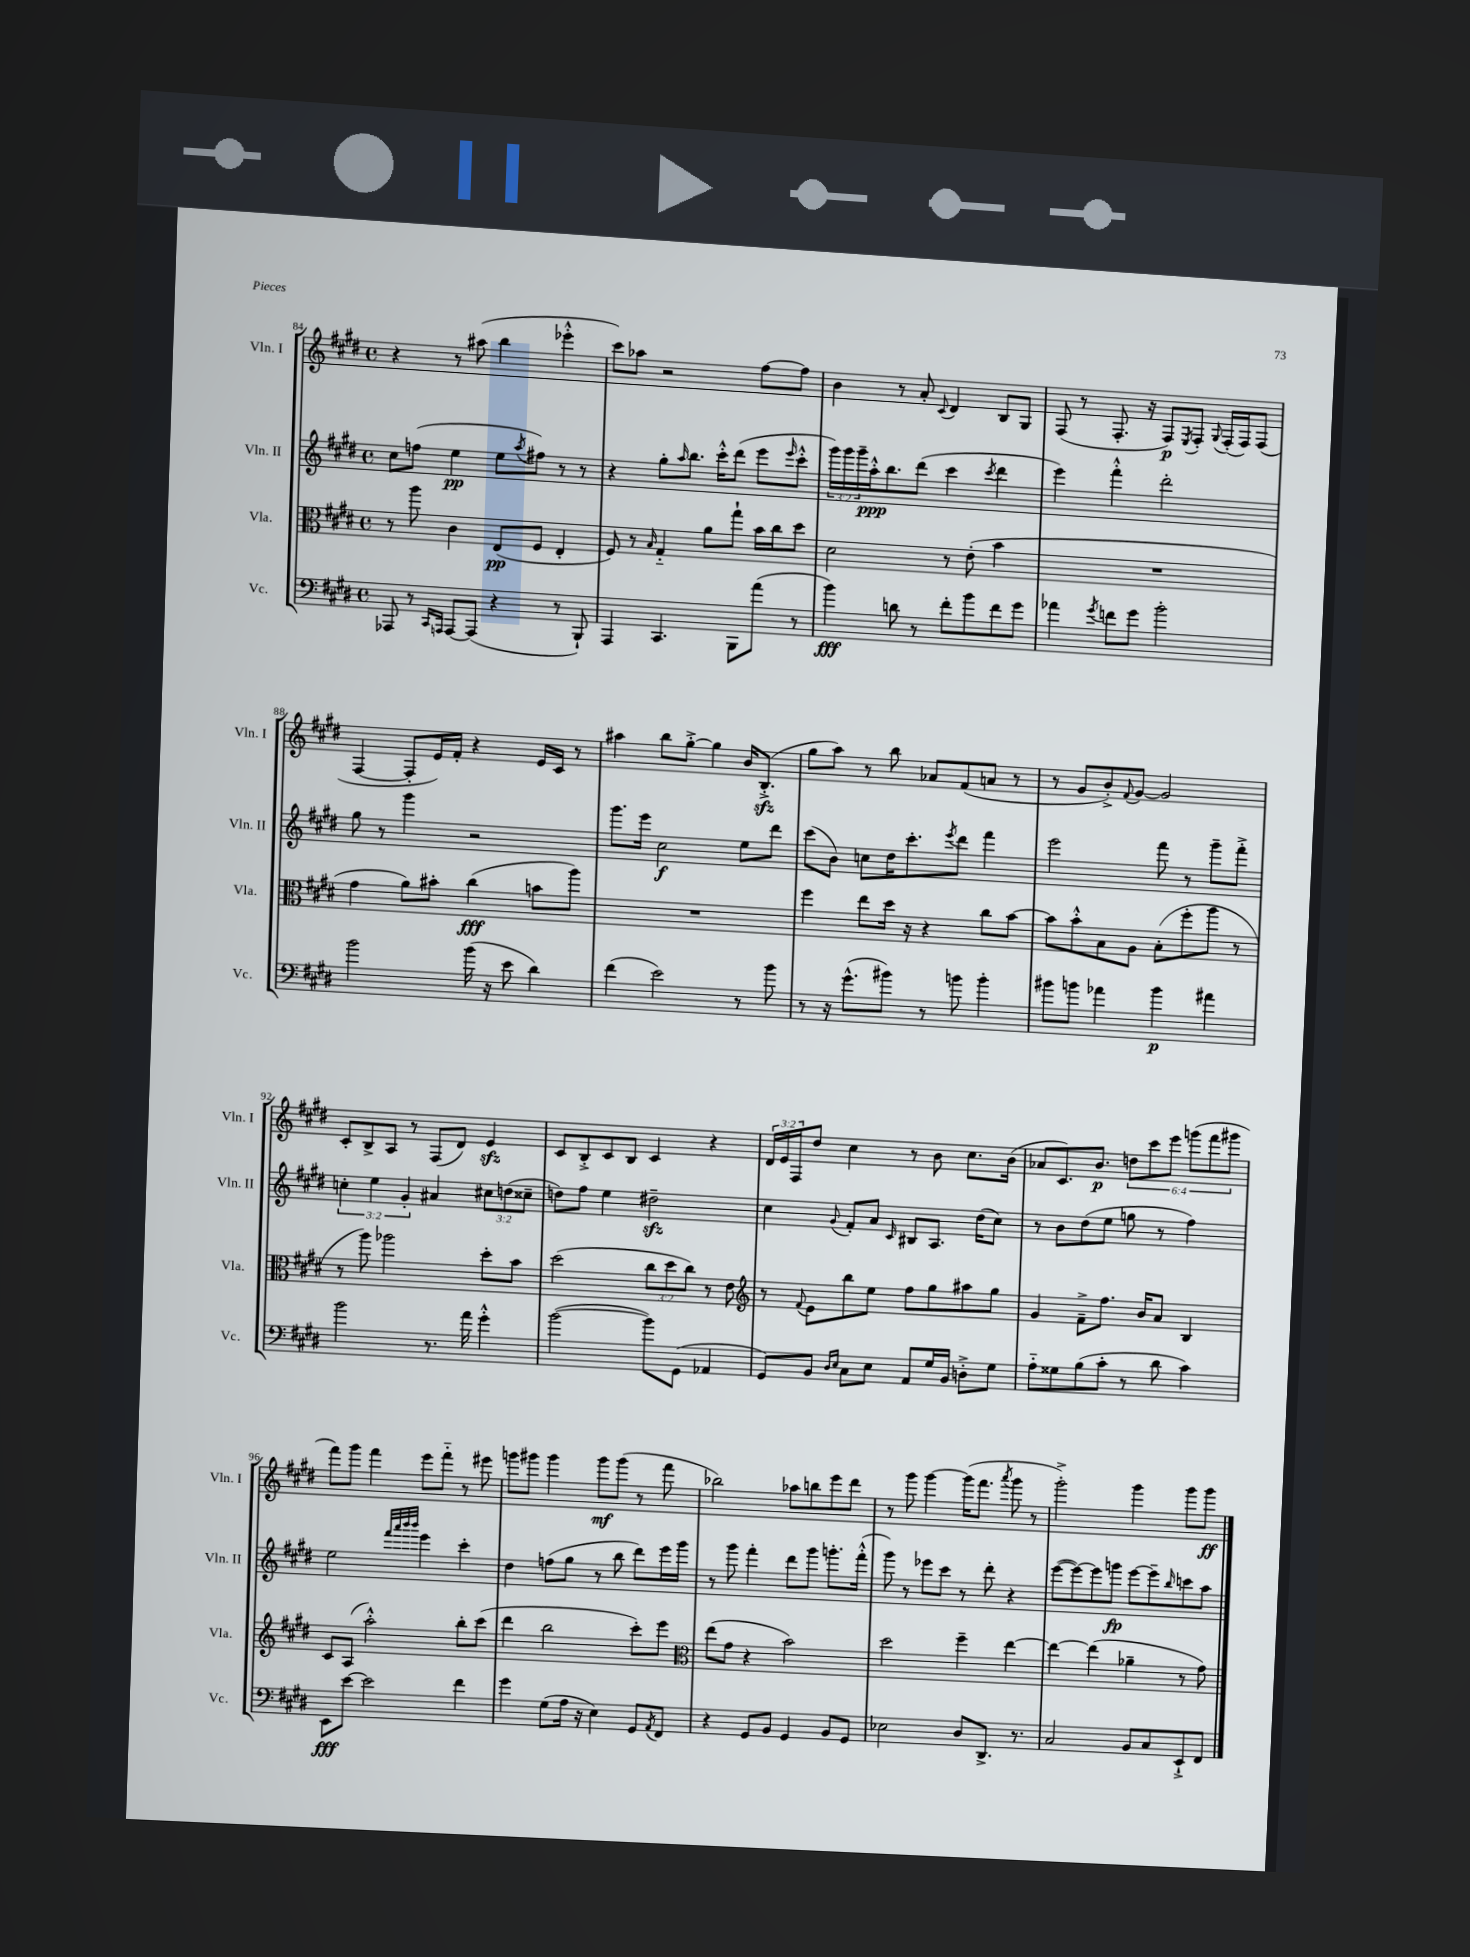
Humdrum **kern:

**kern	**dynam	**kern	**dynam	**kern	**dynam	**kern	**dynam
*part4	*part4	*part3	*part3	*part2	*part2	*part1	*part1
*staff4	*staff4	*staff3	*staff3	*staff2	*staff2	*staff1	*staff1
*I"Vc.	*	*I"Vla.	*	*I"Vln. II	*	*I"Vln. I	*
*I'Vc.	*	*I'Vla.	*	*I'Vln. II	*	*I'Vln. I	*
*clefF4	*	*clefC3	*	*clefG2	*	*clefG2	*
*k[f#c#g#d#]	*	*k[f#c#g#d#]	*	*k[f#c#g#d#]	*	*k[f#c#g#d#]	*
*M4/4	*	*M4/4	*	*M4/4	*	*M4/4	*
*met(c)	*	*met(c)	*	*met(c)	*	*met(c)	*
=84	=84	=84	=84	=84	=84	=84	=84
8AAA-X/	.	8r	.	8cc#\L	.	4r	.
8r	.	8aa\	.	(8ffn\J	.	.	.
16qqCC#/LL	.	.	.	.	.	.	.
16qqAAAn/JJ	.	.	.	.	.	.	.
[8AAA/L	.	4c#\	.	4ee\	pp	8r	.
(8AAA/J]	.	.	.	.	.	(8aa#X\	.
4r	.	(8E/L	pp	8ee\L	.	4bb\	.
.	.	.	.	8qaa/	.	.	.
.	.	8F#/J	.	8ff#X\J)	.	.	.
8r	.	4E'/	.	8r	.	4eee-X'^^\	.
8BBB`/)	.	.	.	8r	.	.	.
=85	=85	=85	=85	=85	=85	=85	=85
4AAA/	.	8F#/)	.	4r	.	8ccc#\L)	.
.	.	8r	.	.	.	8aa-X\J	.
.	.	16qqB/	.	.	.	.	.
4.CC#/	.	4G#/	.	8gg#'\L	.	2r	.
.	.	.	.	16qqaa/	.	.	.
.	.	.	.	8.bb\J	.	.	.
.	.	8a\L	.	.	.	.	.
.	.	.	.	16ccc#'^^\KL	.	.	.
8BBB\L	.	8gg#`\J	.	(8ddd#\J	.	.	.
(8a\J	.	16b\LL	.	8eee\L	.	[8ff#\L	.
.	.	16cc#\J	.	.	.	.	.
.	.	.	.	16qqeee/	.	.	.
8r	.	8dd#\J	.	8ccc#'^^\J	.	8ff#\J]	.
=86	=86	=86	=86	=86	=86	=86	=86
4b\)	fff	2d#\	.	24ggg#\LL)	.	4b\	.
.	.	.	.	24ggg#\	.	.	.
.	.	.	.	24ggg#~\	.	.	.
.	.	.	.	16aa'^^\J	ppp	.	.
.	.	.	.	8.bb\	.	.	.
8dn\	.	.	.	.	.	8r	.
8r	.	.	.	(8ddd#\J	.	8a'/	.
.	.	.	.	.	.	8qqc#/	.
8f#'\L	.	8r	.	4ccc#\	.	4d#/	.
8b\	.	(8e'\	.	.	.	.	.
.	.	.	.	8qccc#/	.	.	.
8f#\	.	4b\	.	4ddd#\	.	8B/L	.
8g#\J	.	.	.	.	.	8G#/J	.
=87	=87	=87	=87	=87	=87	=87	=87
4a-X\	.	1r	.	4eee\)	.	(8F#/	.
.	.	.	.	.	.	8r	.
8qg#/	.	.	.	.	.	.	.
8fn\L	.	.	.	4fff#'^^\	.	8.F#'/	.
8g#\J	.	.	.	.	.	.	.
.	.	.	.	.	.	16r	.
2b'\	.	.	.	2ddd#'\	.	8F#/L)	p
.	.	.	.	.	.	8qE/	.
.	.	.	.	.	.	8F#'/J	.
.	.	.	.	.	.	8qqG#/	.
.	.	.	.	.	.	(16F#'/LL	.
.	.	.	.	.	.	16F#/J)	.
.	.	.	.	.	.	(8F#/J	.
!!LO:LB:g=z
=88	=88	=88	=88	=88	=88	=88	=88
2b\	.	4g#\	.	8gg#\	.	[4F#/	.
.	.	.	.	8r	.	.	.
.	.	8a\L)	.	4ggg#\	.	8F#'/L]	.
.	.	8b#X'\J	.	.	.	16e/L)	.
.	.	.	.	.	.	16f#'/JJ	.
(16b\	.	(4cc#\	fff	2r	.	4r	.
16r	.	.	.	.	.	.	.
8e\	.	.	.	.	.	.	.
4d#\)	.	8bn\L	.	.	.	16e/LL	.
.	.	.	.	.	.	16c#/JJ	.
.	.	8aa\J)	.	.	.	8r	.
=89	=89	=89	=89	=89	=89	=89	=89
(4f#\	.	1r	.	8.ggg#\L	.	4aa#X\	.
.	.	.	.	16eee\Jk	.	.	.
2e\)	.	.	.	2cc#\	f	8bb\L	.
.	.	.	.	.	.	[8gg#'^\J	.
.	.	.	.	.	.	4gg#\]	.
8r	.	.	.	8ee\L	.	16b/KL	.
.	.	.	.	.	.	(8.Bzz'^/J	.
8b\	.	.	.	8ddd#\J	.	.	.
=90	=90	=90	=90	=90	=90	=90	=90
8r	.	4ff#\	.	(8ccc#\L	.	8gg#\L	.
16r	.	.	.	8b\J)	.	8aa\J)	.
(8.g#^^\L	.	.	.	.	.	.	.
.	.	8ee\L	.	8ccn\L	.	8r	.
8b#X\J)	.	16dd#\Jk	.	16dd#\K	.	8bb\	.
.	.	16r	.	8.ccc#'\	.	.	.
8r	.	4r	.	.	.	8a-X/L	.
.	.	.	.	8qeee/	.	.	.
8bn\	.	.	.	8ddd#\J	.	(8f#/	.
4b'\	.	8cc#\L	.	4fff#\	.	8an/J	.
.	.	[8b\J	.	.	.	8r	.
=91	=91	=91	=91	=91	=91	=91	=91
8b#X\L	.	8b\L]	.	2eee\	.	8r	.
8bn\J	.	8b'^^\	.	.	.	8g#/L	.
4a-X\	.	8B\	.	.	.	8b'^/)	.
.	.	.	.	.	.	8qqf#/	.
.	.	8A\J	.	.	.	[8g#/J	.
4b\	p	(8B'\L	.	8fff#\	.	2g#/]	.
.	.	8ff#'\	.	8r	.	.	.
4a#X\	.	8aa\J	.	8ggg#~\L	.	.	.
.	.	8r	.	8fff#'^\J	.	.	.
!!LO:LB:g=z
=92	=92	=92	=92	=92	=92	=92	=92
2b\	.	8r	.	6ccn'\	.	8c#'/L	.
.	.	8aa\)	.	.	.	8B^/	.
.	.	.	.	6ee\	.	.	.
.	.	2aa-X\	.	.	.	8A/J	.
.	.	.	.	6g#'/	.	.	.
.	.	.	.	.	.	8r	.
8.r	.	.	.	4a#X/	.	(8F#/L	.
.	.	.	.	.	.	8d#/J)	.
16a\	.	.	.	.	.	.	.
4g#'^^\	.	8dd#'\L	.	12cc#X\L	.	4ezz/	.
.	.	.	.	(12ddn\	.	.	.
.	.	8b\J	.	.	.	.	.
.	.	.	.	12cc##X~\J	.	.	.
=93	=93	=93	=93	=93	=93	=93	=93
([2b\	.	(2dd#\	.	8ddn\L)	.	8c#/L	.
.	.	.	.	8ff#\J	.	8B'^/	.
.	.	.	.	4ee\	.	8c#/	.
.	.	.	.	.	.	8B/J	.
8b\L])	.	12cc#\L	.	2dd#Xzz~\	.	4c#/	.
.	.	12dd#\	.	.	.	.	.
(8GG#\J	.	.	.	.	.	.	.
.	.	12cc#\J)	.	.	.	.	.
4AA-X/	.	8r	.	.	.	4r	.
.	.	8e\	.	.	.	.	.
=94	=94	=94	=94	=94	=94	=94	=94
*	*	*clefG2	*	*	*	*	*
8GG#/L)	.	8r	.	4cc#\	.	24d#/LL	.
.	.	.	.	.	.	24e/	.
.	.	.	.	.	.	24F#/J	.
.	.	8qqf#/	.	.	.	.	.
8BB/J	.	8e\L	.	.	.	8dd#/J	.
16qqD#/LL	.	.	.	.	.	.	.
16qqE/JJ	.	.	.	8qqg#/	.	.	.
8C#\L	.	8bb\	.	8f#'/L	.	4cc#\	.
8E\J	.	8ee\J	.	8a/J	.	.	.
.	.	.	.	16qqc#/	.	.	.
8AA/L	.	8ff#\L	.	8B#X/L	.	8r	.
16G#/L	.	8gg#\	.	8.A/J	.	8b\	.
16BB/JJ	.	.	.	.	.	.	.
8Dn'^\L	.	8aa#X\	.	.	.	8.cc#\L	.
.	.	.	.	(16dd#\KL	.	.	.
8G#\J	.	8gg#\J	.	8cc#\J)	.	.	.
.	.	.	.	.	.	(16b\Jk	.
=95	=95	=95	=95	=95	=95	=95	=95
8A\L	.	4g#/	.	8r	.	8a-X/L	.
8G##X\	.	.	.	8b\L	.	8.c#/)	.
(8B\	.	8f#~^\L	.	(8dd#\	.	.	.
.	.	.	.	.	.	8.b/J	p
8c#'\J	.	8.ff#\J	.	8ee\J	.	.	.
8r	.	.	.	8ggn\	.	12ddn\L	.
.	.	16b/KL	.	.	.	.	.
.	.	.	.	.	.	12ccc#\	.
8d#\	.	8a/J	.	8r	.	.	.
.	.	.	.	.	.	12eee\J	.
4c#\)	.	4B/	.	4ff#\)	.	(12gggn\L	.
.	.	.	.	.	.	12fff#\	.
.	.	.	.	.	.	12ggg#X\J	.
!!LO:LB:g=z
=96	=96	=96	=96	=96	=96	=96	=96
8EE\L	fff	8c#/L	.	2ee\	.	8fff#\L)	.
[8e\J	.	(8A/J	.	.	.	8ggg#\J	.
2e\]	.	2aa'^^\)	.	.	.	4fff#\	.
.	.	.	.	32qqfff#/LLL	.	.	.
.	.	.	.	32qqaaa/	.	.	.
.	.	.	.	32qqbbb/	.	.	.
.	.	.	.	32qqbbb/JJJ	.	.	.
.	.	.	.	4eee\	.	8eee\L	.
.	.	.	.	.	.	8fff#\J	.
4f#\	.	8bb'\L	.	4ccc#'\	.	8r	.
.	.	(8ccc#\J	.	.	.	8eee#X\	.
=97	=97	=97	=97	=97	=97	=97	=97
4g#\	.	4ddd#\	.	4dd#\	.	8gggn\L	.
.	.	.	.	.	.	8ggg#X\J	.
(8G#\L	.	2bb\	.	(8ffn\L	.	4ggg#\	.
16A\Jk	.	.	.	8gg#\J	.	.	.
16r	.	.	.	.	.	.	.
4E\)	.	.	.	8r	.	8ggg#\L	mf
.	.	.	.	8bb\	.	(8ggg#\J	.
8GG#/L	.	8ccc#'\L)	.	8ddd#\L)	.	8r	.
8qAA/	.	.	.	.	.	.	.
8FF#/J	.	8eee\J	.	16eee\L	.	8fff#\	.
.	.	.	.	16ggg#\JJ	.	.	.
=98	=98	=98	=98	=98	=98	=98	=98
*	*	*clefC3	*	*	*	*	*
4r	.	(8ee\L	.	8r	.	2bb-X\)	.
.	.	8g#\J	.	8ggg#\	.	.	.
8GG#/L	.	4r	.	4fff#'\	.	.	.
8BB/J	.	.	.	.	.	.	.
4GG#/	.	2b\)	.	8ddd#\L	.	8aa-X\L	.
.	.	.	.	8ggg#\J	.	8bbn\	.
8BB/L	.	.	.	8.gggn'\L	.	8eee\	.
8GG#/J	.	.	.	.	.	8ddd#\J	.
.	.	.	.	(16fff#'^^\Jk	.	.	.
=99	=99	=99	=99	=99	=99	=99	=99
2E-X\	.	2dd#\	.	8ggg#\)	.	8r	.
.	.	.	.	8r	.	8ggg#\	.
.	.	.	.	8eee-X\L	.	[4ggg#\	.
.	.	.	.	8ccc#\J	.	.	.
8D#/L	.	4ff#~\	.	8r	.	(16ggg#\KL]	.
.	.	.	.	.	.	8.fff#\J	.
8.DD#^/J	.	.	.	8ddd#'\	.	.	.
.	.	.	.	.	.	8qaaa/	.
.	.	[4ee\	.	4r	.	8ggg#\	.
8.r	.	.	.	.	.	.	.
.	.	.	.	.	.	8r	.
=100	=100	=100	=100	=100	=100	=100	=100
2C#/	.	4ee\_	.	([8eee\L	.	2ggg#'^\)	.
.	.	.	.	8eee\_)	.	.	.
.	.	(4ee\]	.	8eee\]	.	.	.
.	.	.	.	8gggn\J	fp	.	.
8BB/L	.	4a-X~\	.	[8eee\L	.	4ggg#\	.
8C#/	.	.	.	8eee~\]	.	.	.
.	.	.	.	16qqbb/	.	.	.
8EE`^/	.	8r	.	8cccn\	.	8ggg#\L	.
8FF#/J	.	8g#\)	.	8aa\J	.	8ggg#\J	ff
==	==	==	==	==	==	==	==
*-	*-	*-	*-	*-	*-	*-	*-
